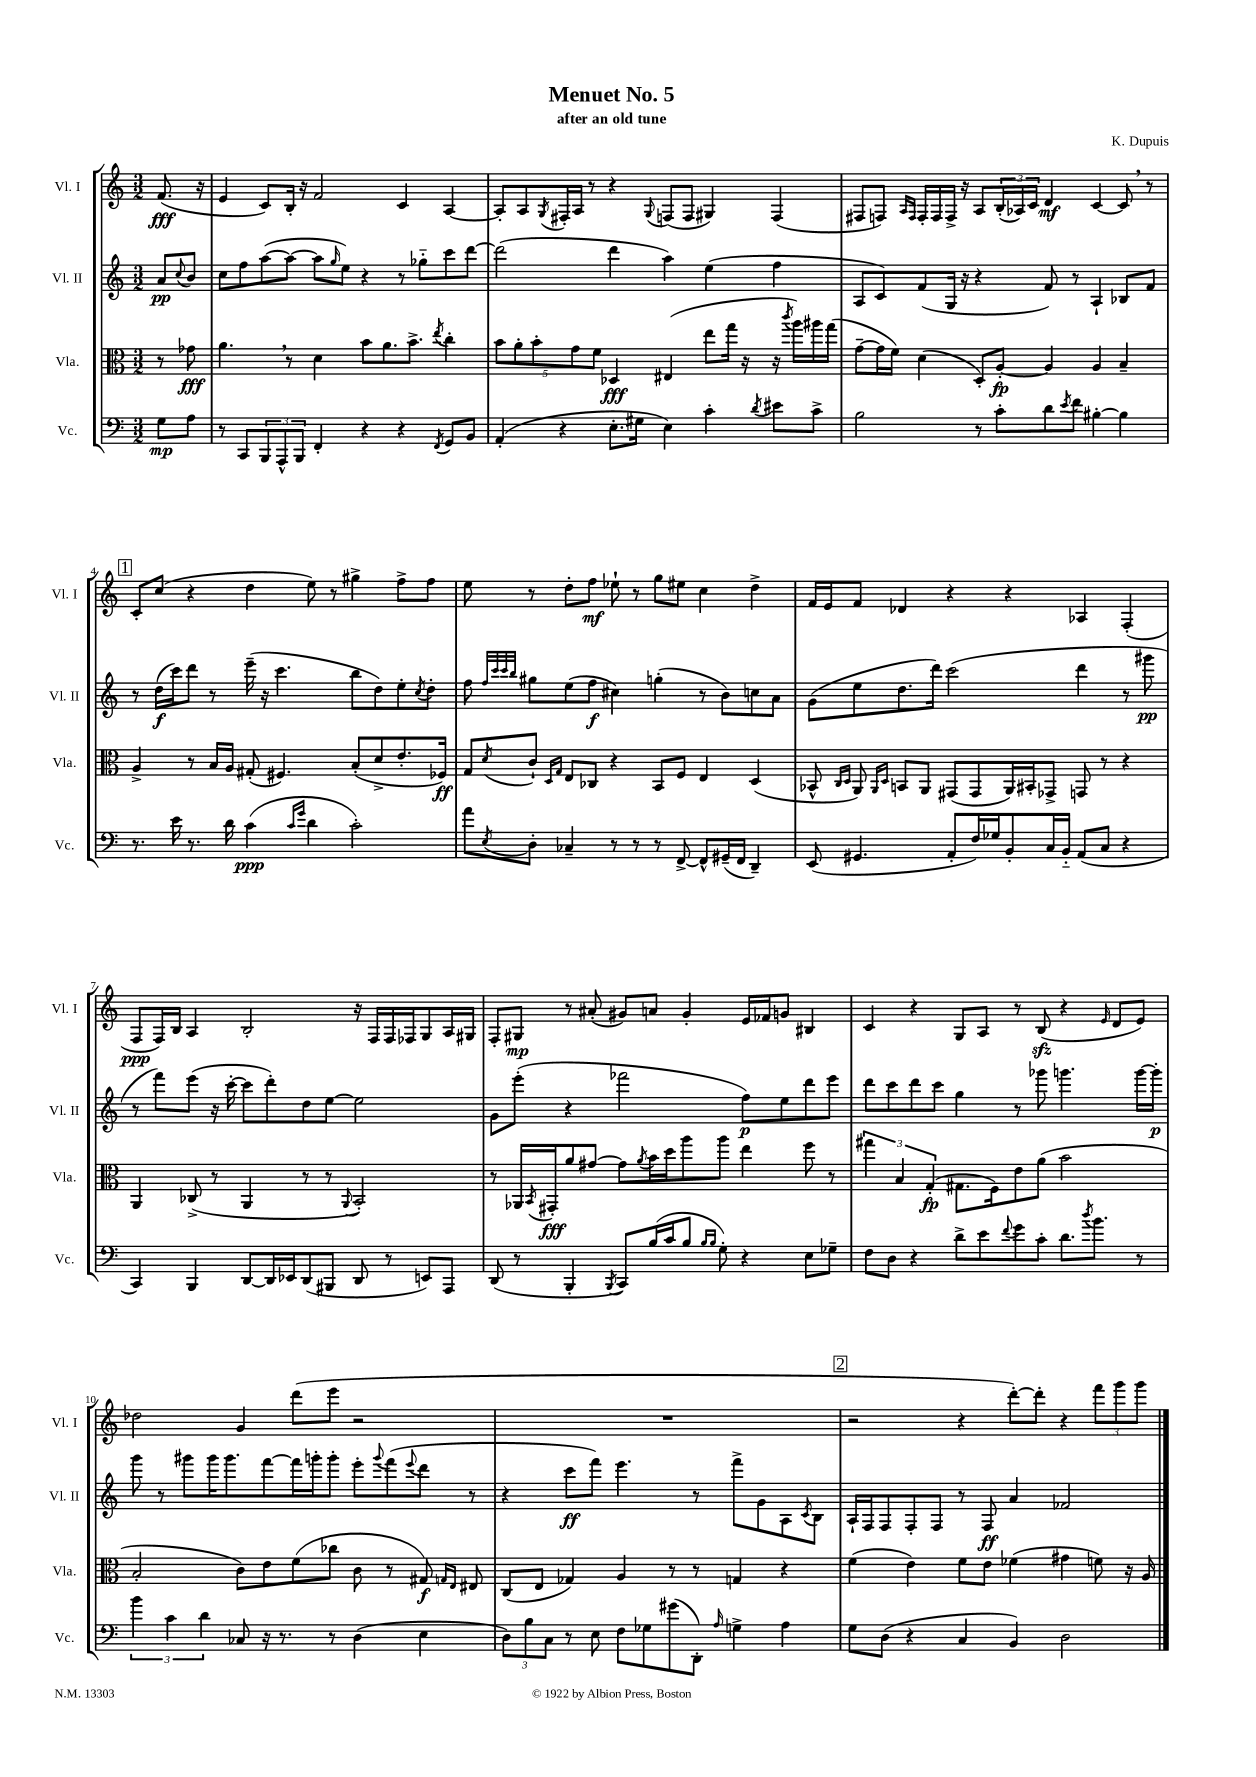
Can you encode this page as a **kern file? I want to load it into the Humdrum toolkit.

**kern	**kern	**kern	**kern
*staff4	*staff3	*staff2	*staff1
*clefF4	*clefC3	*clefG2	*clefG2
*k[]	*k[]	*k[]	*k[]
*M3/2	*M3/2	*M3/2	*M3/2
8G	8r	8a	(8.f
.	.	8qqcc	.
8A	8g-	8b	.
.	.	.	16r
=	=	=	=
8r	4.a	8cc	4e
8CC	.	8ff	.
12BBB	.	([8aa	8c)
12AAA^^	.	.	.
.	8r	8aa_	16B'
12BBB	.	.	.
.	.	.	16r
4FF'	4d	8aa]	2f
.	.	16qqgg	.
.	.	8ee)	.
4r	8b	4r	.
.	8.a	.	.
4r	.	8r	4c
.	8.b^	.	.
.	.	8gg-'~	.
8qFF	8qee	.	.
8GG	4cc'	8ccc	[4A
8BB	.	[8ddd	.
=	=	=	=
(4AA'	10b	(2ddd]	8A']
.	10a'	.	.
.	.	.	8A
.	10b'	.	.
.	.	.	8qG
4r	.	.	16F#'
.	10g	.	.
.	.	.	16A
.	.	.	8r
.	10f	.	.
8.E'	4D-	4ddd	4r
16G#	.	.	.
.	.	.	8qqG
4E)	(4E#	4aa)	(8F
.	.	.	8F
4c'	8ee	(4ee	4G#)
.	16gg	.	.
.	16r	.	.
8qd	.	.	.
8e#	16r	4ff	(4F
.	8qccc	.	.
.	16aa)	.	.
8c^	16aa#	.	.
.	(16gg	.	.
=	=	=	=
2B	[8g~	8A	8F#
.	16g]	8c)	8F)
.	16f)	.	.
.	.	.	16qqA
.	.	.	16qqF
.	(4d	(8f	16F'
.	.	.	16F
.	.	16G	16F^
.	.	16r	16r
8r	8D')	4r	8A
8c'	[8A'	.	(24B'
.	.	.	24A-)
.	.	.	24c
8d	4A]	8f)	4d
8qe	.	.	.
8f	.	8r	.
[4B#'	4A	4A`	[4c
4B#]	4B~	8B-	8c]
.	.	8f	8r
=	=	=	=
8.r	4A^	8r	8c'
.	.	(16dd	(8cc
16e	.	16ccc)	.
8.r	8r	8ddd	4r
.	16B	8r	.
16d	16A	.	.
(4c	(8G#'	(16eee~	4dd
.	.	16r	.
.	4.F#)	4.ccc	.
16qqc	.	.	.
16qqg	.	.	.
4d	.	.	8ee)
.	.	.	8r
2c')	(8B'	8bb	4gg#^
.	8d^	8dd)	.
.	8.e'	8ee'	8ff^
.	.	8qcc	.
.	.	8dd'	8ff
.	16F-)	.	.
=	=	=	=
8a	8G	8ff	8ee
.	.	32qqff	.
.	.	32qqccc	.
.	.	32qqccc	.
8qE	8qd	32qqbb	.
8D'	8c`	8gg#	8r
.	16qqD	.	.
.	16qqG	.	.
4C-~	8E	(8ee	8dd'
.	8C-	8ff	8ff
8r	4r	4cc#)	8ee-`
8r	.	.	8r
8r	8BB	(4gg'	8gg
[8FF^	8F	.	8ee#
8FF^^]	4E	8r	4cc
(16GG#~	.	8b)	.
16FF	.	.	.
4DD~)	(4D	8cc	4dd^
.	.	8a	.
=	=	=	=
(8EE	8BB-^^	(8g	16f
.	.	.	16e
.	16qqC	.	.
.	16qqD	.	.
4.GG#	8AA)	8ee	8f
.	16qqAA	.	.
.	16qqD	.	.
.	8BB	8.dd	4d-
.	8AA	.	.
.	.	16ddd)	.
8AA'	(8GG#	(2ccc	4r
16F)	8GG#	.	.
16G-	.	.	.
8BB'	16AA)	.	4r
.	16BB#'	.	.
16C	8GG-^	.	.
16BB'~	.	.	.
(8AA	8GG	4ddd	4A-
8C	8r	.	.
4r	4r	8r	(4F'
.	.	8ggg#	.
=	=	=	=
4CC)	4AA	8r	8F
.	.	8fff)	16F)
.	.	.	16B
4BBB	(8C-^	(8eee	4A
.	8r	16r	.
.	.	[16ccc'	.
[8DD	4AA	8ccc]	2B'
16DD]	.	8ddd')	.
16EE-	.	.	.
(8DD	8r	8dd	.
8BBB#	8r	[8ee	.
.	8qqAA	.	.
8DD	2BB')	2ee]	16r
.	.	.	16F
8r	.	.	16F
.	.	.	16F-
8EE)	.	.	8G
8AAA	.	.	16A
.	.	.	16G#
=	=	=	=
(8DD	8r	8g	8F'
8r	16AA-	(8eee'	8G#
.	8qBB	.	.
.	16GG#'	.	.
4BBB'	8a	4r	8r
.	[8g#	.	(8a#'
8qBBB	.	.	.
8CC)	8g#]	2fff-	8g#)
.	8qa	.	.
(16B	16b	.	8a
16c	16dd	.	.
8B	8aa	.	4g#'
16qqB	.	.	.
16qqB	.	.	.
8G')	8aa	.	.
4r	4ee	8ff)	16e
.	.	.	16f-
.	.	8ee	8g
8E	8ff	8ddd	4B#
8G-~	8r	8eee	.
=	=	=	=
8F	6gg#	8ddd	4c
8D	.	8ccc	.
.	6B	.	.
4r	.	8ddd	4r
.	(6G'	.	.
.	.	8ccc	.
8d^	8.G#	4gg	8G
8e	.	.	8A
.	16F)	.	.
8qqf	.	.	.
8g	8e	8r	8r
8c'	(8a	8ggg-	(8B
8.d	2b	4.ggg	4r
8qdd	.	.	.
8.b	.	.	.
.	.	.	16qqe
.	.	.	8d
8r	.	[16ggg	8e)
.	.	16ggg']	.
=	=	=	=
6b	2B'	8ggg	2dd-
.	.	8r	.
6c	.	.	.
.	.	8ggg#	.
6d	.	.	.
.	.	16ggg#	.
.	.	8.ggg#	.
8C-	8c)	.	4g
16r	8e	[8fff	.
8.r	.	.	.
.	(8f	16fff]	(8ddd
.	.	16ggg'	.
8r	8cc-	8ggg'	8eee
(4D	8c	8eee'	2r
.	.	8qqggg	.
.	8r	(8fff	.
.	.	8qqeee	.
4E	8G#)	8ddd	.
.	16qqG	.	.
.	16qqE	.	.
.	8E#	8r	.
=	=	=	=
12D)	(8C	4r	1.r
12B	.	.	.
.	8E	.	.
12C	.	.	.
8r	4G-)	8ccc	.
8E	.	8fff)	.
8F	4A	4.eee	.
8G-	.	.	.
(8g#	8r	.	.
8DD')	8r	8r	.
16qqA	.	.	.
4G^	4G	8fff^	.
.	.	8g	.
4A	4r	8A	.
.	.	8qc	.
.	.	8B	.
=	=	=	=
8G	(4f	16A`	2r
.	.	16F	.
(8D	.	8F	.
4r	4e)	8F'	.
.	.	8F	.
4C	8f	8r	4r
.	8e	8F	.
4BB)	(4f-	4a	[8ddd')
.	.	.	8ddd']
2D	4g#	2f-	4r
.	8f)	.	12fff
.	.	.	12ggg
.	16r	.	.
.	.	.	12ggg
.	16A	.	.
==	==	==	==
*-	*-	*-	*-
